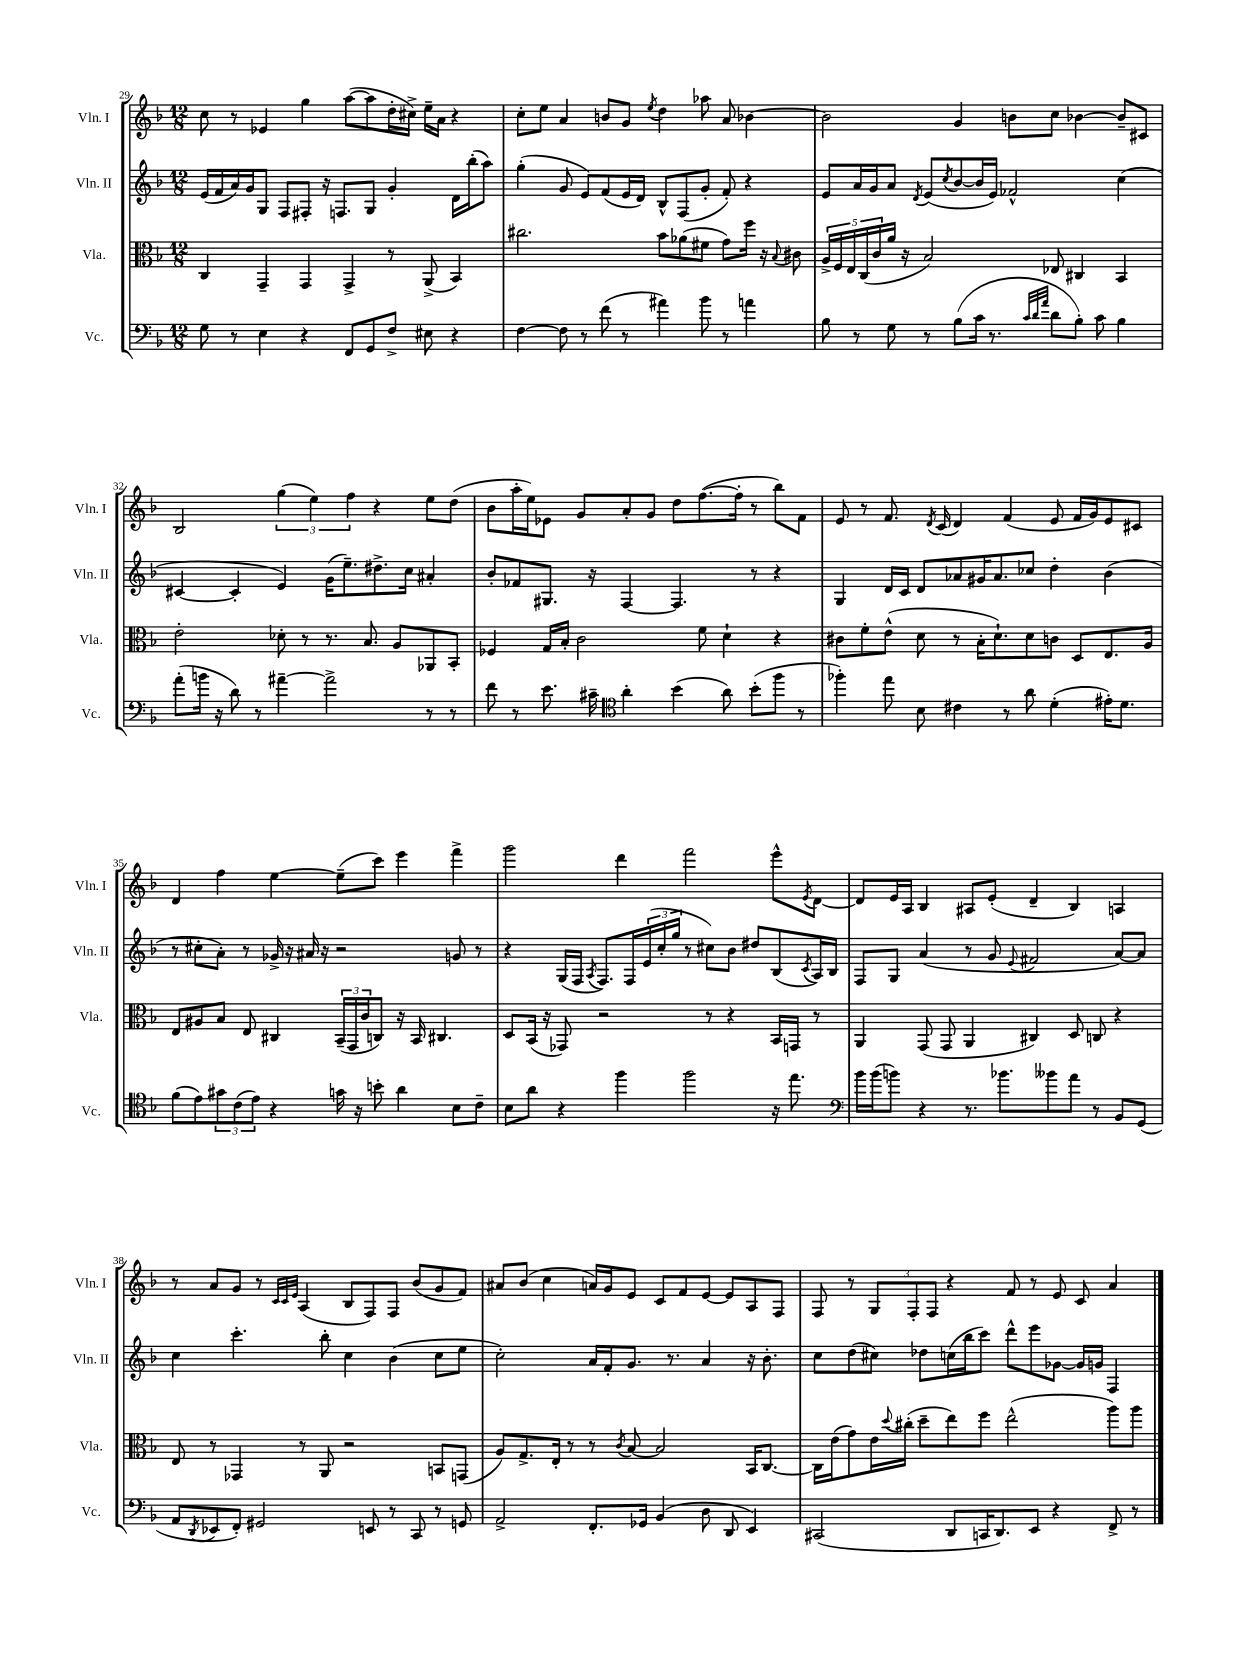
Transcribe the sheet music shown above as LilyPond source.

<<
\new StaffGroup <<
\new Staff = "s0" \with { instrumentName = "Vln. I" shortInstrumentName = "Vln. I" } {
    \clef treble \key f \major \numericTimeSignature \time 12/8
    c''8 r8 ees'4 g''4 a''8~( a''8 d''16-. cis''16->) e''16-- a'16 r4 |
    c''8-. e''8 a'4 b'8 g'8 \acciaccatura { e''8 } d''4 aes''8 a'8 bes'4~ |
    bes'2 g'4 b'8 c''8 bes'4~ bes'8-- cis'8 |
    bes2 \tuplet 3/2 { g''4( e''4) f''4 } r4 e''8 d''8( |
    bes'8 a''16-. e''16) ees'8 g'8 a'8-. g'8 d''8 f''8.~( f''16-. r8 bes''8) f'8 |
    e'8 r8 f'8. \acciaccatura { d'8 } c'16( d'4) f'4( e'8 f'16 g'16) e'8 cis'8 |
    d'4 f''4 e''4~ e''8--( c'''8) e'''4 f'''4-> |
    g'''2 d'''4 f'''2 e'''8-^ \acciaccatura { e'8 } d'8~ |
    d'8 e'16 a16 bes4 ais8 e'8-.( d'4-- bes4) a4 |
    r8 a'8 g'8 r8 \grace { c'32 c'32 e'32 } a4( bes8 f8) f8 bes'8( g'8 f'8) |
    ais'8 bes'8( c''4 a'16) g'16 e'8 c'8 f'8 e'8~ e'8 a8 f8 |
    f8 r8 \tuplet 3/2 { g8 f8-. f8 } r4 f'8 r8 e'8 c'8 a'4 \bar "|." |
}
\new Staff = "s1" \with { instrumentName = "Vln. II" shortInstrumentName = "Vln. II" } {
    \clef treble \key f \major \numericTimeSignature \time 12/8
    e'16( f'16 a'16) g'16 g8 f8 fis8-. r16 f8. g8 g'4-. d'16 bes''16-.( a''8) |
    g''4-.( g'8 e'8) f'8( e'16 d'16) bes8-^ f8( g'8-. f'8-.) r4 |
    e'8 a'16 g'16 a'8 \acciaccatura { d'8 } e'8( \acciaccatura { c''8 } bes'8~ bes'16 e'16) fes'2-^ c''4( |
    cis'4~ cis'4-. e'4) g'16( e''8.--) dis''8.-> c''16 ais'4-. |
    bes'8-. fes'8 gis8. r16 f4~ f4. r8 r4 |
    g4 d'16 c'16 d'8 aes'8 gis'16 aes'8. ces''8 d''4-. bes'4( |
    r8 cis''8-. a'8-.) r8 ges'16-> r16 ais'16 r16 r2 g'8 r8 |
    r4 g16( f16 \acciaccatura { a8 } f8.) f16 \tuplet 3/2 { e'16( c''16-. g''16 } r8 cis''8) bes'8 dis''8 bes8( \acciaccatura { c'8 } a16) bes16 |
    f8 g8 a'4( r8 g'8 \appoggiatura { e'8 } fis'2 a'8~) a'8 |
    c''4 c'''4.-. bes''8-. c''4 bes'4( c''8 e''8 |
    c''2-.) a'16 f'16-. g'8. r8. a'4 r16 bes'8.-. |
    c''8 d''8( cis''8) des''8 c''16( bes''16 c'''8) d'''8-^ e'''8 ges'8~ ges'16 g'16 f4 \bar "|." |
}
\new Staff = "s2" \with { instrumentName = "Vla." shortInstrumentName = "Vla." } {
    \clef alto \key f \major \numericTimeSignature \time 12/8
    c4 g,4-- g,4 g,4-> r8 a,8->( bes,4) |
    cis''2. bes'8 aes'8( fis'8 g'8) f''16 r16 \appoggiatura { bes8 } cis'8 |
    \tuplet 5/4 { a16-> f16 e16 c16( c'16 } a'16 r16 bes2) ees8 cis4 bes,4 |
    e'2-. des'8-. r8 r8. bes8. a8 aes,8 bes,8-. |
    fes4 g16 bes16-. c'2 f'8 d'4-! r4 |
    cis'8 f'8-. e'8-^( d'8 r8 bes16-. d'8.-!) d'8 c'8 d8 e8. a16 |
    e8 ais8 bes8 e8 cis4 \tuplet 3/2 { bes,16--( g,16 c'16 } c8) r16 bes,16 cis4. |
    d8 bes,16( r16 ges,8) r2 r8 r4 bes,16 g,16 r8 |
    a,4 g,8( g,8 a,4 cis4) d8 c8 r4 |
    e8 r8 ges,4 r8 a,8 r2 b,8 g,8( |
    a8) g8.-> e16-. r8 r8 \acciaccatura { c'8 } bes8~ bes2 bes,16 c8.~ |
    c16 e'16( g'8) e'16 \appoggiatura { d''8 } cis''16-.( d''8-- e''8) f''8 e''2-^( a''8) a''8 \bar "|." |
}
\new Staff = "s3" \with { instrumentName = "Vc." shortInstrumentName = "Vc." } {
    \clef bass \key f \major \numericTimeSignature \time 12/8
    g8 r8 e4 r4 f,8 g,8 f8-> eis8 r4 |
    f4~ f8 r8 f'8( r8 ais'4) bes'8 r8 a'4 |
    bes8 r8 g8 r8 bes8( c'16 r8. \grace { c'32 d'32 a'32 } d'8 bes8-.) c'8 bes4 |
    a'8-.( b'16 r16 d'8) r8 ais'4~-- ais'2-> r8 r8 |
    f'8 r8 e'8. cis'16-- \clef tenor a'4-. bes'4( a'8) bes'8-.( f''8 r8 |
    fes''4-.) e''8 bes8 cis'4 r8 a'8 d'4-.( eis'16-.) d'8. |
    f'8( e'8) \tuplet 3/2 { gis'8 c'8( e'8) } r4 g'16 r16 b'8-. a'4 bes8 c'8-- |
    bes8 a'8 r4 f''4 f''2 r16 e''8. |
    \clef bass bes'16 bes'16( b'8) r4 r8. bes'8. beses'8 a'8 r8 bes,8 g,8( |
    a,8 \acciaccatura { d,8 } ees,8 f,8-.) gis,2 e,8 r8 c,8 r8 g,8 |
    a,2-> f,8.-. ges,16 bes,4( d8 d,8 e,4) |
    cis,2( d,8 c,16 d,8.) e,8 r4 f,8-> r8 \bar "|." |
}
>>
>>
\layout { \context { \Score currentBarNumber = #29 } }
